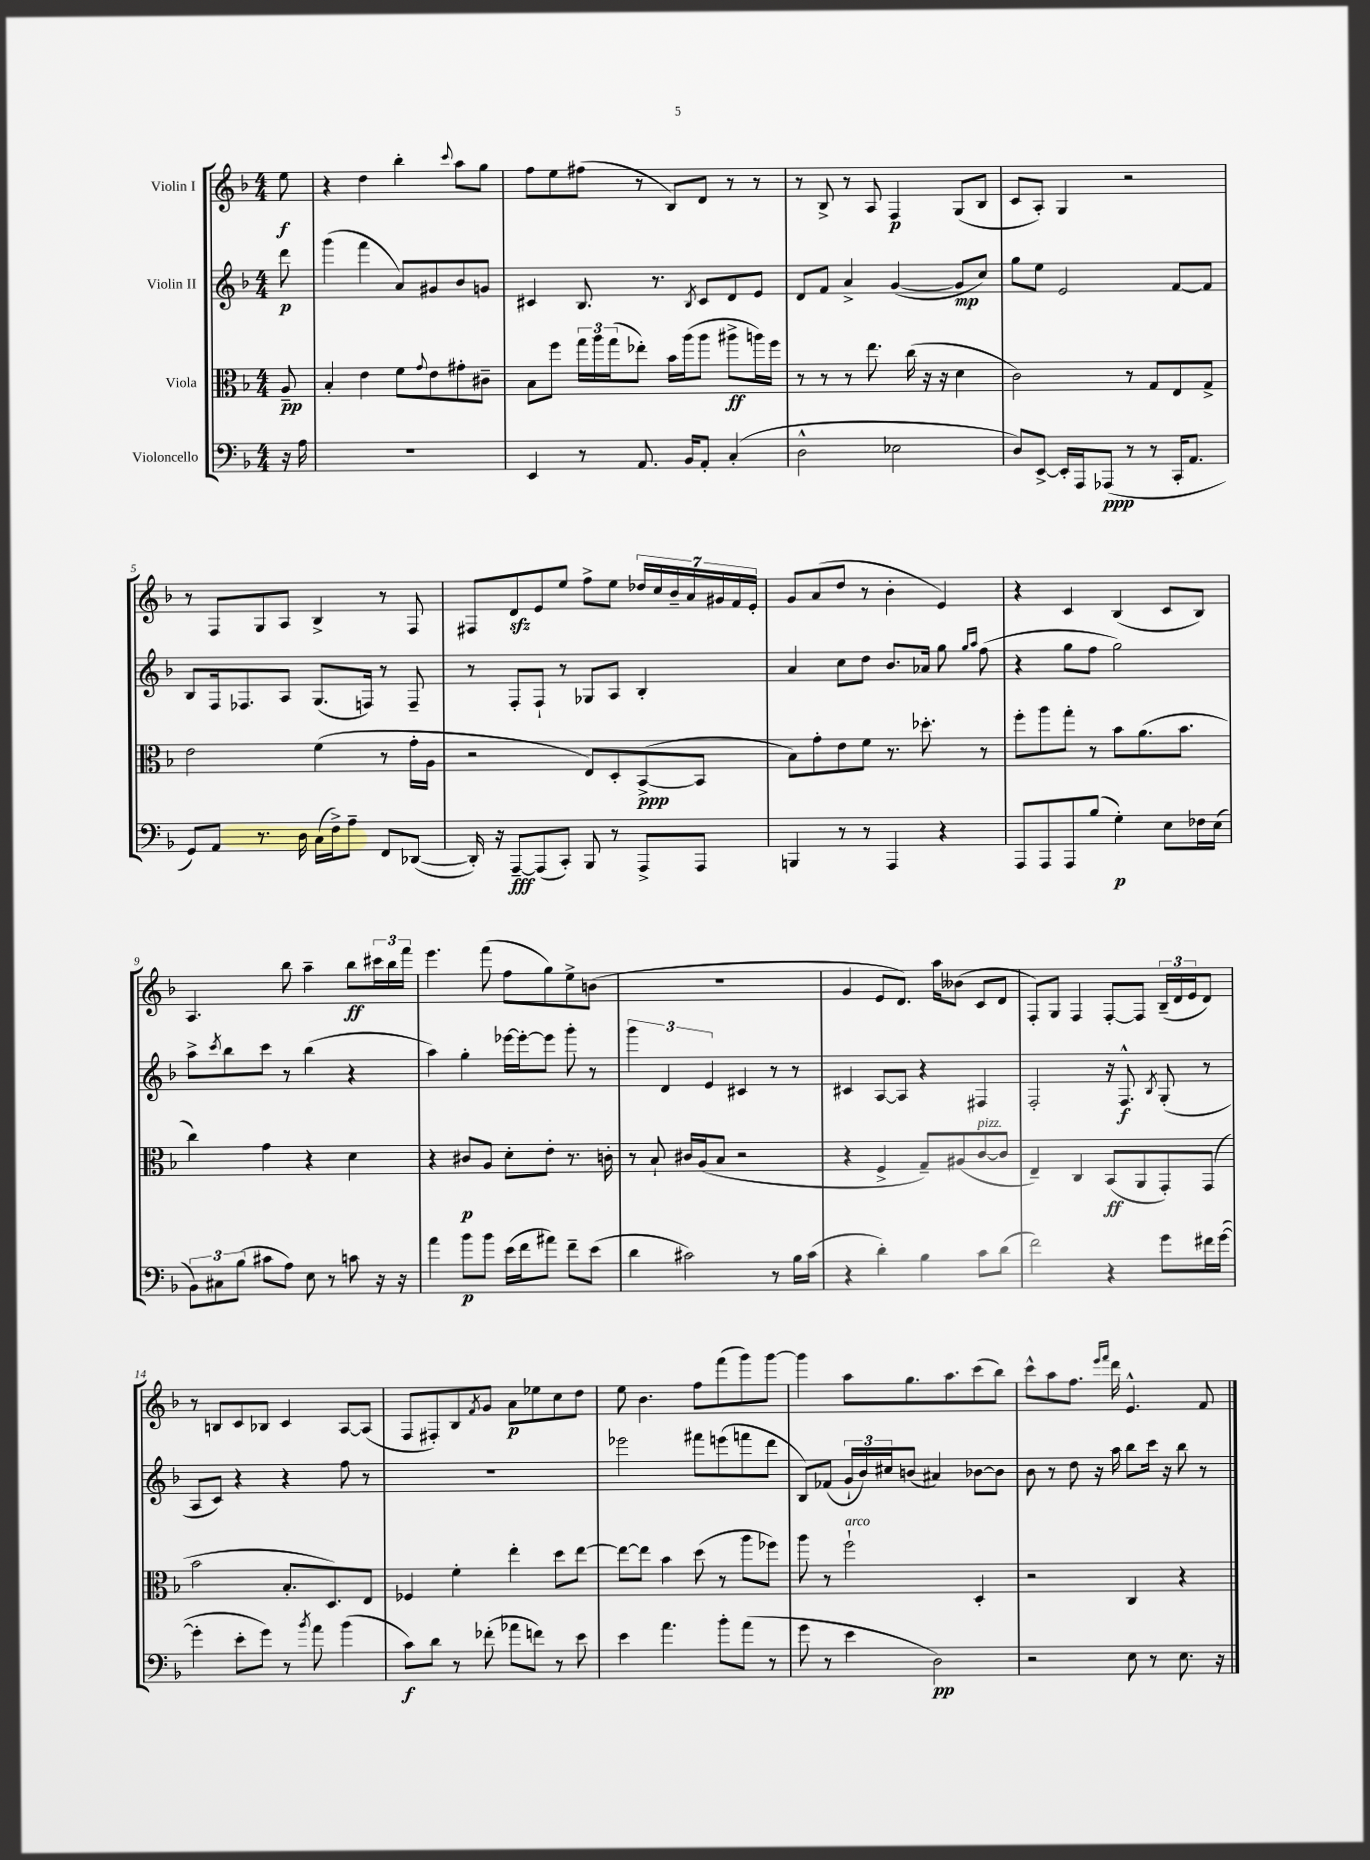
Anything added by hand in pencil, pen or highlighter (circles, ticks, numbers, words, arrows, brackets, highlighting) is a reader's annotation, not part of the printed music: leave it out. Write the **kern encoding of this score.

**kern	**dynam	**kern	**dynam	**kern	**dynam	**kern	**dynam
*part4	*part4	*part3	*part3	*part2	*part2	*part1	*part1
*staff4	*staff4	*staff3	*staff3	*staff2	*staff2	*staff1	*staff1
*I"Violoncello	*	*I"Viola	*	*I"Violin II	*	*I"Violin I	*
*clefF4	*	*clefC3	*	*clefG2	*	*clefG2	*
*k[b-]	*	*k[b-]	*	*k[b-]	*	*k[b-]	*
*M4/4	*	*M4/4	*	*M4/4	*	*M4/4	*
=	=	=	=	=	=	=	=
16r	.	8A~/	pp	8ddd\	p	8ee\	f
16A\	.	.	.	.	.	.	.
=1	=1	=1	=1	=1	=1	=1	=1
1r	.	4B-'/	.	(4ggg\	.	4r	.
.	.	4e\	.	4fff\	.	4dd\	.
.	.	8f\L	.	8a/L)	.	4bb-'\	.
.	.	8qqg/	.	.	.	.	.
.	.	8e\	.	8g#X/	.	.	.
.	.	.	.	.	.	8qqccc/	.
.	.	8g#X'\	.	8b-/	.	8aa\L	.
.	.	8c#X~\J	.	8gn/J	.	8gg\J	.
=2	=2	=2	=2	=2	=2	=2	=2
4EE/	.	8B-\L	.	4c#X/	.	8ff\L	.
.	.	8ff\J	.	.	.	8ee\	.
8r	.	24gg\LL	.	8.B-/	.	(8ff#X\J	.
.	.	24aa\	.	.	.	.	.
.	.	(24gg\J	.	.	.	.	.
8.AA/	.	8ee-X'\J)	.	.	.	8r	.
.	.	.	.	8.r	.	.	.
.	.	16b-\LL	.	.	.	8B-/L)	.
16BB-/KL	.	(16aa\J	.	.	.	.	.
.	.	.	.	8qB-/	.	.	.
8AA'/J	.	8aa\J	.	8c#/L	.	8d/J	.
(4C'/	.	8aa#X^\L	ff	8d/	.	8r	.
.	.	16aan\L)	.	8e/J	.	8r	.
.	.	16ff\JJ	.	.	.	.	.
=3	=3	=3	=3	=3	=3	=3	=3
2D^^\	.	8r	.	8d/L	.	8r	.
.	.	8r	.	8f/J	.	8B-^/	.
.	.	8r	.	4a^/	.	8r	.
.	.	8.ee\	.	.	.	8A/	.
2E-X\	.	.	.	([4g/	.	4F/	p
.	.	(16cc\	.	.	.	.	.
.	.	16r	.	.	.	.	.
.	.	16r	.	.	.	.	.
.	.	4d\	.	8g/L]	mp	(8G/L	.
.	.	.	.	8cc/J)	.	8B-/J	.
=4	=4	=4	=4	=4	=4	=4	=4
8D/L)	.	2c\)	.	8gg\L	.	8c/L	.
[8EE^/J	.	.	.	8ee\J	.	8A'/J)	.
16EE'/LL]	.	.	.	2e/	.	4G/	.
16AAA/J	.	.	.	.	.	.	.
(8AAA-X/J	ppp	.	.	.	.	.	.
8r	.	8r	.	.	.	2r	.
8r	.	8G/L	.	.	.	.	.
16CC'/KL	.	8E/	.	[8f/L	.	.	.
8.AA/J	.	.	.	.	.	.	.
.	.	8G^/J	.	8f/J]	.	.	.
!!LO:LB:g=z
=5	=5	=5	=5	=5	=5	=5	=5
8GG/L)	.	2e\	.	8B-/L	.	8r	.
8AA/J	.	.	.	16F/k	.	8F/L	.
.	.	.	.	8.F-X/	.	.	.
8.r	.	.	.	.	.	8G/	.
.	.	.	.	8A/J	.	8A/J	.
16D\	.	.	.	.	.	.	.
(16C\LL	.	(4f\	.	(8.G/L	.	4B-^/	.
16F^\J)	.	.	.	.	.	.	.
8A~\J	.	.	.	.	.	.	.
.	.	.	.	16Fn/Jk)	.	.	.
8FF/L	.	8r	.	8r	.	8r	.
([8DD-X/J	.	16g'\LL	.	8F~/	.	8F/	.
.	.	16A\JJ	.	.	.	.	.
=6	=6	=6	=6	=6	=6	=6	=6
16DD-'/])	.	2r	.	8r	.	8F#X/L	.
16r	.	.	.	.	.	.	.
[8AAA~/L	fff	.	.	8F'/L	.	8dzz/	.
(8AAA/]	.	.	.	8F`/J	.	8e/	.
8CC'/J)	.	.	.	8r	.	8ee/J	.
8BBB-/	.	8E/L)	.	8G-X/L	.	8ff^\L	.
8r	.	8D'/	.	8A/J	.	8ee\J	.
8AAA^/L	.	([8BB-^/	ppp	4B-'/	.	28dd-X/LL	.
.	.	.	.	.	.	28cc/	.
.	.	.	.	.	.	28b-~/	.
.	.	.	.	.	.	28a/	.
8AAA/J	.	8BB-/J]	.	.	.	.	.
.	.	.	.	.	.	28g#X/	.
.	.	.	.	.	.	28f/	.
.	.	.	.	.	.	28e'/JJ	.
=7	=7	=7	=7	=7	=7	=7	=7
4BBBn/	.	8B-\L)	.	4a/	.	8g/L	.
.	.	8g'\	.	.	.	(8a/	.
8r	.	8e\	.	8cc\L	.	8dd/J	.
8r	.	8f\J	.	8dd\J	.	8r	.
4AAA/	.	8.r	.	8.b-/L	.	4b-'\	.
.	.	8.dd-X'\	.	16a-X/Jk	.	.	.
4r	.	.	.	8gg\	.	4e/)	.
.	.	.	.	16qqgg/LL	.	.	.
.	.	.	.	16qqaa/JJ	.	.	.
.	.	8r	.	(8ff\	.	.	.
=8	=8	=8	=8	=8	=8	=8	=8
8AAA/L	.	8ff'\L	.	4r	.	4r	.
8AAA/	.	8aa\	.	.	.	.	.
8AAA/	.	8gg'\J	.	8gg\L	.	4c/	.
(8B-/J	.	8r	.	8ff\J	.	.	.
4G'\)	p	8b-\L	.	2gg\)	.	(4B-/	.
.	.	(8.a\	.	.	.	.	.
8E\L	.	.	.	.	.	8c/L	.
.	.	8.b-\J	.	.	.	.	.
16F-X\L	.	.	.	.	.	8B-/J)	.
(16E\JJ	.	.	.	.	.	.	.
!!LO:LB:g=z
=9	=9	=9	=9	=9	=9	=9	=9
12BB-\L)	.	4cc\)	.	8aa^\L	.	4.A/	.
12C#X\	.	.	.	.	.	.	.
.	.	.	.	8qccc/	.	.	.
.	.	.	.	8bb-\	.	.	.
(12B-\J	.	.	.	.	.	.	.
8c#X\L	.	4g\	.	8ccc\J	.	.	.
8A\J)	.	.	.	8r	.	8bb-\	.
8E\	.	4r	.	(4bb-\	.	4aa~\	.
8r	.	.	.	.	.	.	.
8cn\	.	4d\	.	4r	.	8bb-\L	ff
16r	.	.	.	.	.	24ccc#X\L	.
.	.	.	.	.	.	24bb-\	.
16r	.	.	.	.	.	.	.
.	.	.	.	.	.	24fff\JJ	.
=10	=10	=10	=10	=10	=10	=10	=10
4a\	.	4r	.	4aa\)	.	4.eee\	.
8b-\L	p	8c#X/L	p	4gg'\	.	.	.
8b-\J	.	8A/J	.	.	.	(8fff\	.
(16e\LL	.	8d'\L	.	[16eee-X\LL	.	8ff\L	.
16f\J	.	.	.	16eee-'\J_	.	.	.
8a#X\J)	.	8e'\J	.	8eee-\J]	.	8gg\)	.
8f~\L	.	8.r	.	8ggg'\	.	8ee^\	.
(8e\J	.	.	.	8r	.	(8bn\J	.
.	.	16cn'\	.	.	.	.	.
=11	=11	=11	=11	=11	=11	=11	=11
4d\	.	8r	.	6ggg\	.	1r	.
.	.	8B-`/	.	.	.	.	.
.	.	.	.	6d/	.	.	.
2c#X\)	.	16c#X/LL	.	.	.	.	.
.	.	(16A/J	.	.	.	.	.
.	.	.	.	6e/	.	.	.
.	.	8B-/J	.	.	.	.	.
.	.	2r	.	4c#X/	.	.	.
8r	.	.	.	8r	.	.	.
16B-\LL	.	.	.	8r	.	.	.
(16c#\JJ	.	.	.	.	.	.	.
=12	=12	=12	=12	=12	=12	=12	=12
4r	.	4r	.	4c#X/	.	4g/	.
4d'\)	.	4F^/	.	[8A/L	.	8e/L	.
.	.	.	.	8A/J]	.	8.d/J)	.
4B-\	.	8G~/L)	.	4r	.	.	.
.	.	.	.	.	.	16aa\KL	.
.	.	(8A#X/	.	.	.	(8b--X\J	.
!	!	!LO:TX:a:i:t=pizz.	!	!	!	!	!
8c\L	.	[8c/	.	4F#X/	.	8c/L	.
(8d\J	.	8c/J]	.	.	.	8d/J	.
=13	=13	=13	=13	=13	=13	=13	=13
2f\)	.	4E~/)	.	2F'/	.	8F'/L)	.
.	.	.	.	.	.	8G/J	.
.	.	4C/	.	.	.	4F/	.
4r	.	(8BB-/L	ff	16r	.	[8F'/L	.
.	.	.	.	8.F^^/	f	.	.
.	.	8AA/	.	.	.	8F/J]	.
.	.	.	.	8qB-/	.	.	.
8g\L	.	8GG'/)	.	(8G'/	.	(24B-~/LL	.
.	.	.	.	.	.	24d/	.
.	.	.	.	.	.	24e/J	.
16f#X\L	.	(8GG/J	.	8r	.	8d/J)	.
([16g\JJ	.	.	.	.	.	.	.
!!LO:LB:g=z
=14	=14	=14	=14	=14	=14	=14	=14
4g'\]	.	2b-\	.	8A/L	.	8r	.
.	.	.	.	8c/J)	.	8Bn/L	.
8e'\L	.	.	.	4r	.	8c/	.
8g\J)	.	.	.	.	.	8B-X/J	.
8r	.	8.B-'/L	.	4r	.	4c/	.
8qb-/	.	.	.	.	.	.	.
8a\	.	.	.	.	.	.	.
.	.	8.D/)	.	.	.	.	.
(4b-\	.	.	.	8ff\	.	[8A/L	.
.	.	8E/J	.	8r	.	(8A/J]	.
=15	=15	=15	=15	=15	=15	=15	=15
8c\L)	f	4F-X/	.	1r	.	8F/L	.
8d\J	.	.	.	.	.	8F#X'/)	.
8r	.	4f'\	.	.	.	8B-/	.
.	.	.	.	.	.	8qf/	.
(8f-X'\	.	.	.	.	.	8g/J	.
8a-X\L	.	4ee'\	.	.	.	8a\L	p
8fn\J)	.	.	.	.	.	8ee-X\	.
8r	.	8dd\L	.	.	.	8cc\	.
8e\	.	[8ee\J	.	.	.	8dd\J	.
=16	=16	=16	=16	=16	=16	=16	=16
4e\	.	8ee\L_	.	2eee-X\	.	8ee\	.
.	.	8ee\J]	.	.	.	4.b-\	.
4.a\	.	4b-\	.	.	.	.	.
.	.	(8dd\	.	8fff#X\L	.	8ff\L	.
8b-'\L	.	8r	.	(8eeen\	.	(8fff\	.
(8a\J	.	8aa\L	.	8fffn\	.	8ggg\)	.
8r	.	8ff-X\J)	.	8ddd\J	.	[8ggg\J	.
=17	=17	=17	=17	=17	=17	=17	=17
8g\	.	8aa\	.	8B-/L)	.	4ggg\]	.
8r	.	8r	.	(8f-X/J	.	.	.
!	!	!LO:TX:a:i:t=arco	!	!	!	!	!
4e\	.	2ff`\	.	24g`/LL	.	8aa\L	.
.	.	.	.	24b-/)	.	.	.
.	.	.	.	24cc#X/J	.	.	.
.	.	.	.	(8bn/J	.	8.gg\	.
2D\)	pp	.	.	4a#X/)	.	.	.
.	.	.	.	.	.	8.aa\	.
.	.	4D'/	.	[8b-X\L	.	(8ccc\	.
.	.	.	.	8b-\J]	.	8bb-\J)	.
=18	=18	=18	=18	=18	=18	=18	=18
2r	.	2r	.	8b-\	.	8ccc^^\L	.
.	.	.	.	8r	.	8aa\	.
.	.	.	.	8dd\	.	8.ff\J	.
.	.	.	.	16r	.	.	.
.	.	.	.	.	.	16qqeee/LL	.
.	.	.	.	.	.	16qqfff/JJ	.
.	.	.	.	16aa\	.	16ddd\	.
8E\	.	4C/	.	8bb-\L	.	4.e^^/	.
8r	.	.	.	16ccc\Jk	.	.	.
.	.	.	.	16r	.	.	.
8.E\	.	4r	.	8bb-\	.	.	.
.	.	.	.	8r	.	8f/	.
16r	.	.	.	.	.	.	.
==	==	==	==	==	==	==	==
*-	*-	*-	*-	*-	*-	*-	*-
